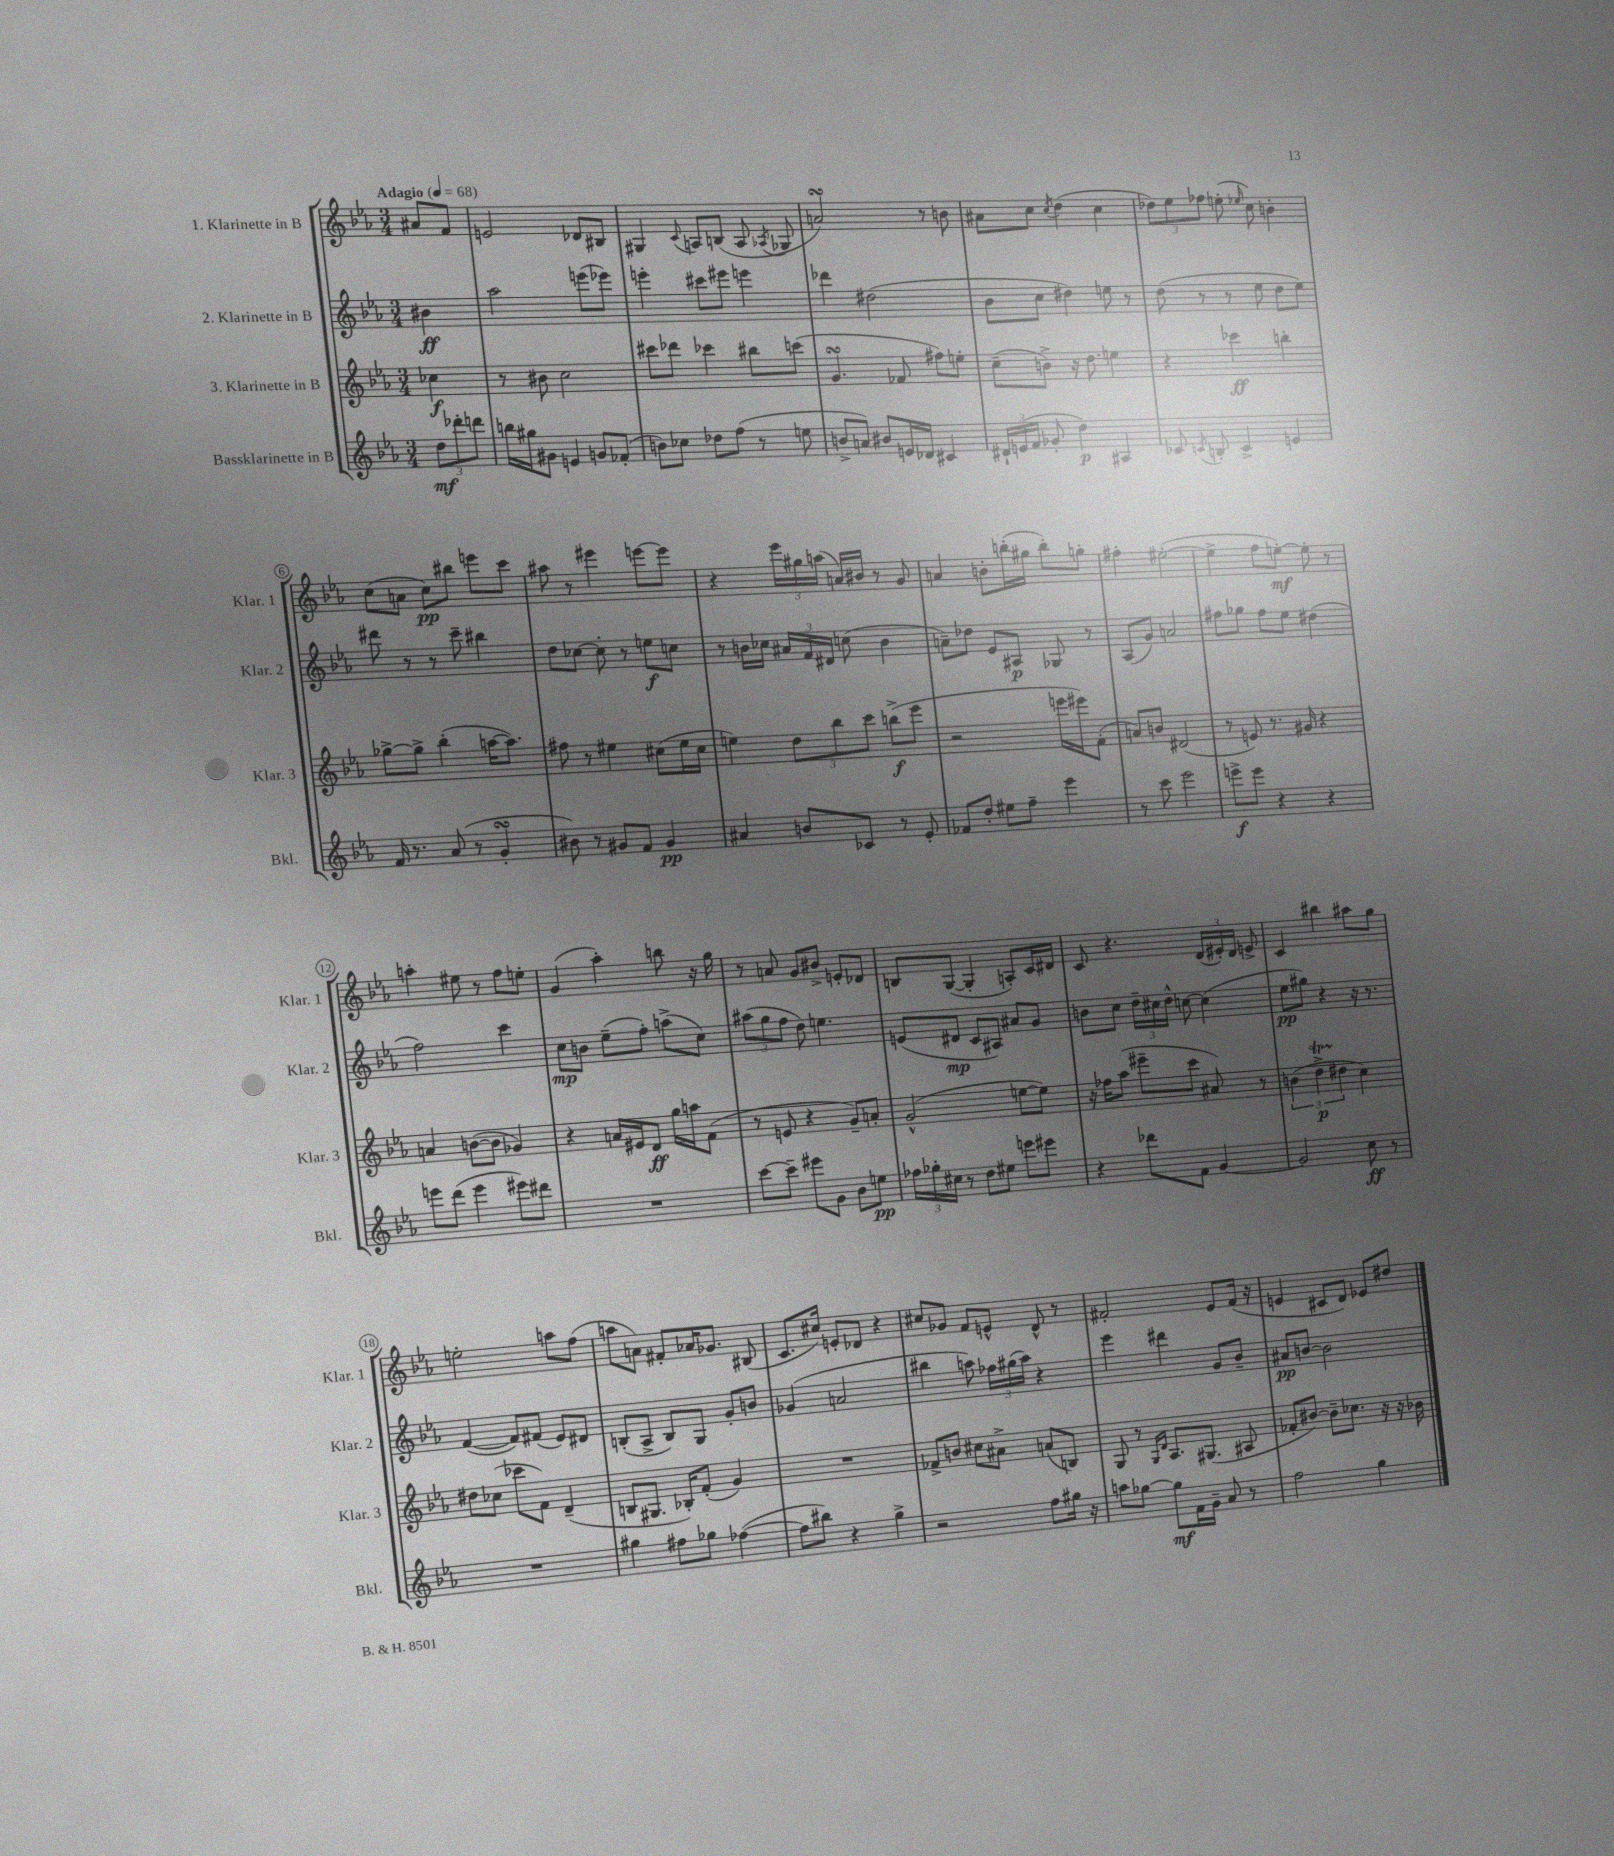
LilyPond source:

<<
\new StaffGroup <<
\new Staff = "s0" \with { instrumentName = "1. Klarinette in B" shortInstrumentName = "Klar. 1" } {
    \clef treble \key ees \major \numericTimeSignature \time 3/4 \partial 4 \tempo "Adagio" 4 = 68
    \autoBeamOff ais'8[ f'8] |
    e'2 des'8[ bis8] |
    gis4 \appoggiatura { c'8 } a8[ b8]( a8 \acciaccatura { aes8 } ges8 |
    a'2\turn) r8 b'8 |
    ais'8[ c''8] \acciaccatura { c''8 } d''4( c''4 |
    \tuplet 3/2 { des''8[) ees''8 fes''8] } e''8-.( \grace { ees''16 } c''8) b'4-. |
    c''8[( a'8] c''8[\pp) bis''8] e'''8[ c'''8] |
    ais''8 r8 eis'''4 e'''8[~ e'''8] |
    r4 \tuplet 3/2 { ees'''16[ gis''16 a''16]( } a'16[) bis'16] r8 g'8 |
    a'4 b'8[-. b''16-.( gis''16] b''8[-.) g''8]-. |
    fis''4-. eis''2~-.( |
    eis''4-> f''8[ e''8]~-.\mf) e''8-. r8 |
    a''4-. eis''8 r8 f''8[ e''8]-. |
    g'4( aes''4-.) b''8 r16 g''16 |
    r8 a'8 g'8[ bis'8]-> e'8[-. des'8] |
    b8[ g8]~( g4-. a8[-.) c'16 dis'16] |
    c'8 r4. \tuplet 3/2 { d'16[( eis'16-.) d'16] } e'8-> |
    c'4 bis''4 ais''8[ g''8] |
    e''2-. a''8[ f''8]( |
    a''8[ a'8]) fis'8[-. aes'16 ges'8.] bis8( |
    c'8.[ cis''16]) e'8[-. des'8] r4 |
    cis''8[ ges'8] f'8[ e'8]-^ d'8-^ r8 |
    fis'2-. ees'8[ fis'16]( r16 |
    e'4 cis'8[ d'8]) ees'8[ dis''8] \bar "|." |
}
\new Staff = "s1" \with { instrumentName = "2. Klarinette in B" shortInstrumentName = "Klar. 2" } {
    \clef treble \key ees \major \numericTimeSignature \time 3/4 \partial 4
    \autoBeamOff bis'4\ff |
    aes''2 e'''8[( ees'''8]) |
    e'''4-. cis'''8[ eis'''8] e'''4 |
    des'''4 dis''2( |
    bes'8[ c''8] dis''4) e''8 r8 |
    d''8( r8 r8 ees''8 d''8[ ees''8]) |
    dis'''8 r8 r8 c'''8-- bis''4 |
    d''8[ ces''8]~ ces''8-. r8 e''8[\f c''8] |
    r8 b'16[ ces''16] \tuplet 3/2 { ais'16[ f'16 dis'16] } c''8( b'4 |
    a'8[--) des''8] ees'8[ ais8]\p ges8 r8 |
    aes8[( g'8]) a'2 |
    fis''8[ ges''8] fis''8[ ees''8] dis''4( |
    f''2) c'''4 |
    c''8[\mp b'8] ees''8[--( f''8]-.) a''8[->( c''8]) |
    \tuplet 3/2 { ais''8[( g''8 f''8] } d''8) e''4. |
    e'8[( dis'8]\mp c'8[ ais8]) ais'8[ g'8] |
    b'8[ c''8] \tuplet 3/2 { d''16[-- cis''16 d''16]-^ } c''8~ c''4( |
    ees''8[\pp gis''8]) r4 r16 r8. |
    f'4~( f'8[) fis'8]( ees'8[) dis'8] |
    b8[-.( aes8]-> b8[) g8] g'8[-. b'8] |
    ges'4( a'2 |
    bis''4 a''8) \tuplet 3/2 { fes''16[ gis''16( a''16]) } r4 |
    ees'''4 dis'''4 g'8[ bes'8]-- |
    ais'8[\pp b'8]~ b'2 \bar "|." |
}
\new Staff = "s2" \with { instrumentName = "3. Klarinette in B" shortInstrumentName = "Klar. 3" } {
    \clef treble \key ees \major \numericTimeSignature \time 3/4 \partial 4
    \autoBeamOff ces''4\f |
    r8 bis'8 c''2 |
    cis'''8[ des'''8] ces'''4 bis''8[ c'''8]( |
    g'4.\turn fes'8 fis''8[) e''8]-. |
    c''8[--( b'8]->) r16 d''8. e''4 |
    r4 ces'''4\ff b''4-. |
    ges''8[~-> ges''8]-> bes''4-.( a''16[~ a''8.]) |
    fis''8 r8 eis''4 cis''8[( eis''16 cis''16] |
    e''4) \tuplet 3/2 { d''8[ bes''8 c'''8] } b''8[->\f( ees'''8] |
    r2 e'''16[ eis'''16) f'8]-.( |
    a'8[) b'8] dis'2( |
    r8 e'8) r8. gis'16 r4 |
    a'4 b'8[~( b'8] ges'4) |
    r4 a'16[ eis'16 d'8]\ff g''16[ a''16 f'8]( |
    r8 e'8 r4 g'8[--) a'8]-. |
    g'2-^( e''8[~ e''8]) |
    r16 fes''16[ aes''8]( eis'''8[-- c'''8] ais'8) r8 |
    \tuplet 3/2 { b'4( d''4->\startTrillSpan\p dis''4\stopTrillSpan } c''4) |
    dis''8[ ces''8]( ces'''8[ f'8]) d'4--( |
    b8[ gis8.] bes16[-.) f'8]-.( g'4) |
    R2. |
    fes'8[-> b'8] cis''8[ ais'8]-> a'8[( b8]) |
    g8 r8 \grace { g16[ d'16] } aes8.[ gis8.]( ais8 |
    fes'8[-. bis'8]~) bis'8[-- ces''8.] r16 r16 bes'16 \bar "|." |
}
\new Staff = "s3" \with { instrumentName = "Bassklarinette in B" shortInstrumentName = "Bkl." } {
    \clef treble \key ees \major \numericTimeSignature \time 3/4 \partial 4
    \autoBeamOff \tuplet 3/2 { d''8[\mf des'''8-. d'''8] } |
    b''16[ gis''16 gis'8] e'4 g'8[ fes'8]-.( |
    b'8[) ces''8] des''8[ f''8]( r8 e''8 |
    b'8[-> a'8]) bis'8[ e'16 des'16] cis'4 |
    \tuplet 3/2 { dis'16[-! e'16( f'16] } ges'8-. d''4\p) ais4 |
    ces'8 \acciaccatura { c'8 } b8-. c'4-> e'4 |
    f'16 r8. aes'8( r8 g'4-.\turn |
    bis'8) r8 gis'8[ f'8] gis'4\pp |
    ais'4 b'8[ ces'8] r8 ees'8-. |
    fes'8[ d''8]-. eis''8[ f''8]-- ees'''4 |
    r8 c'''8 ees'''2 |
    e'''8[->\f e'''8] r4 r4 |
    e'''8[ d'''8]( e'''4 eis'''8[) dis'''8] |
    R2. |
    c'''8[~ c'''8]-- eis'''8[ g'8] bes'8[ e''8]\pp |
    \tuplet 3/2 { fes''16[ ges''16-. cis''16] } r8 d''8[ eis''8] e'''8[ eis'''8] |
    r4 des'''8[ f'8] g'4~ |
    g'2 c''8\ff r8 |
    R2. |
    gis''4 fis''8[ ges''8] fes''4~( |
    fes''8[ bis''8]) r4 g''4-> |
    r2 f''8[ gis''16] r16 |
    a''8[ ges''8]~ ges''8[\mf f'16 g'16]-- aes'8 r8 |
    f''2 g''4 \bar "|." |
}
>>
>>
\layout { \context { \Score \override BarNumber.stencil = #(make-stencil-circler 0.1 0.3 ly:text-interface::print) } }
